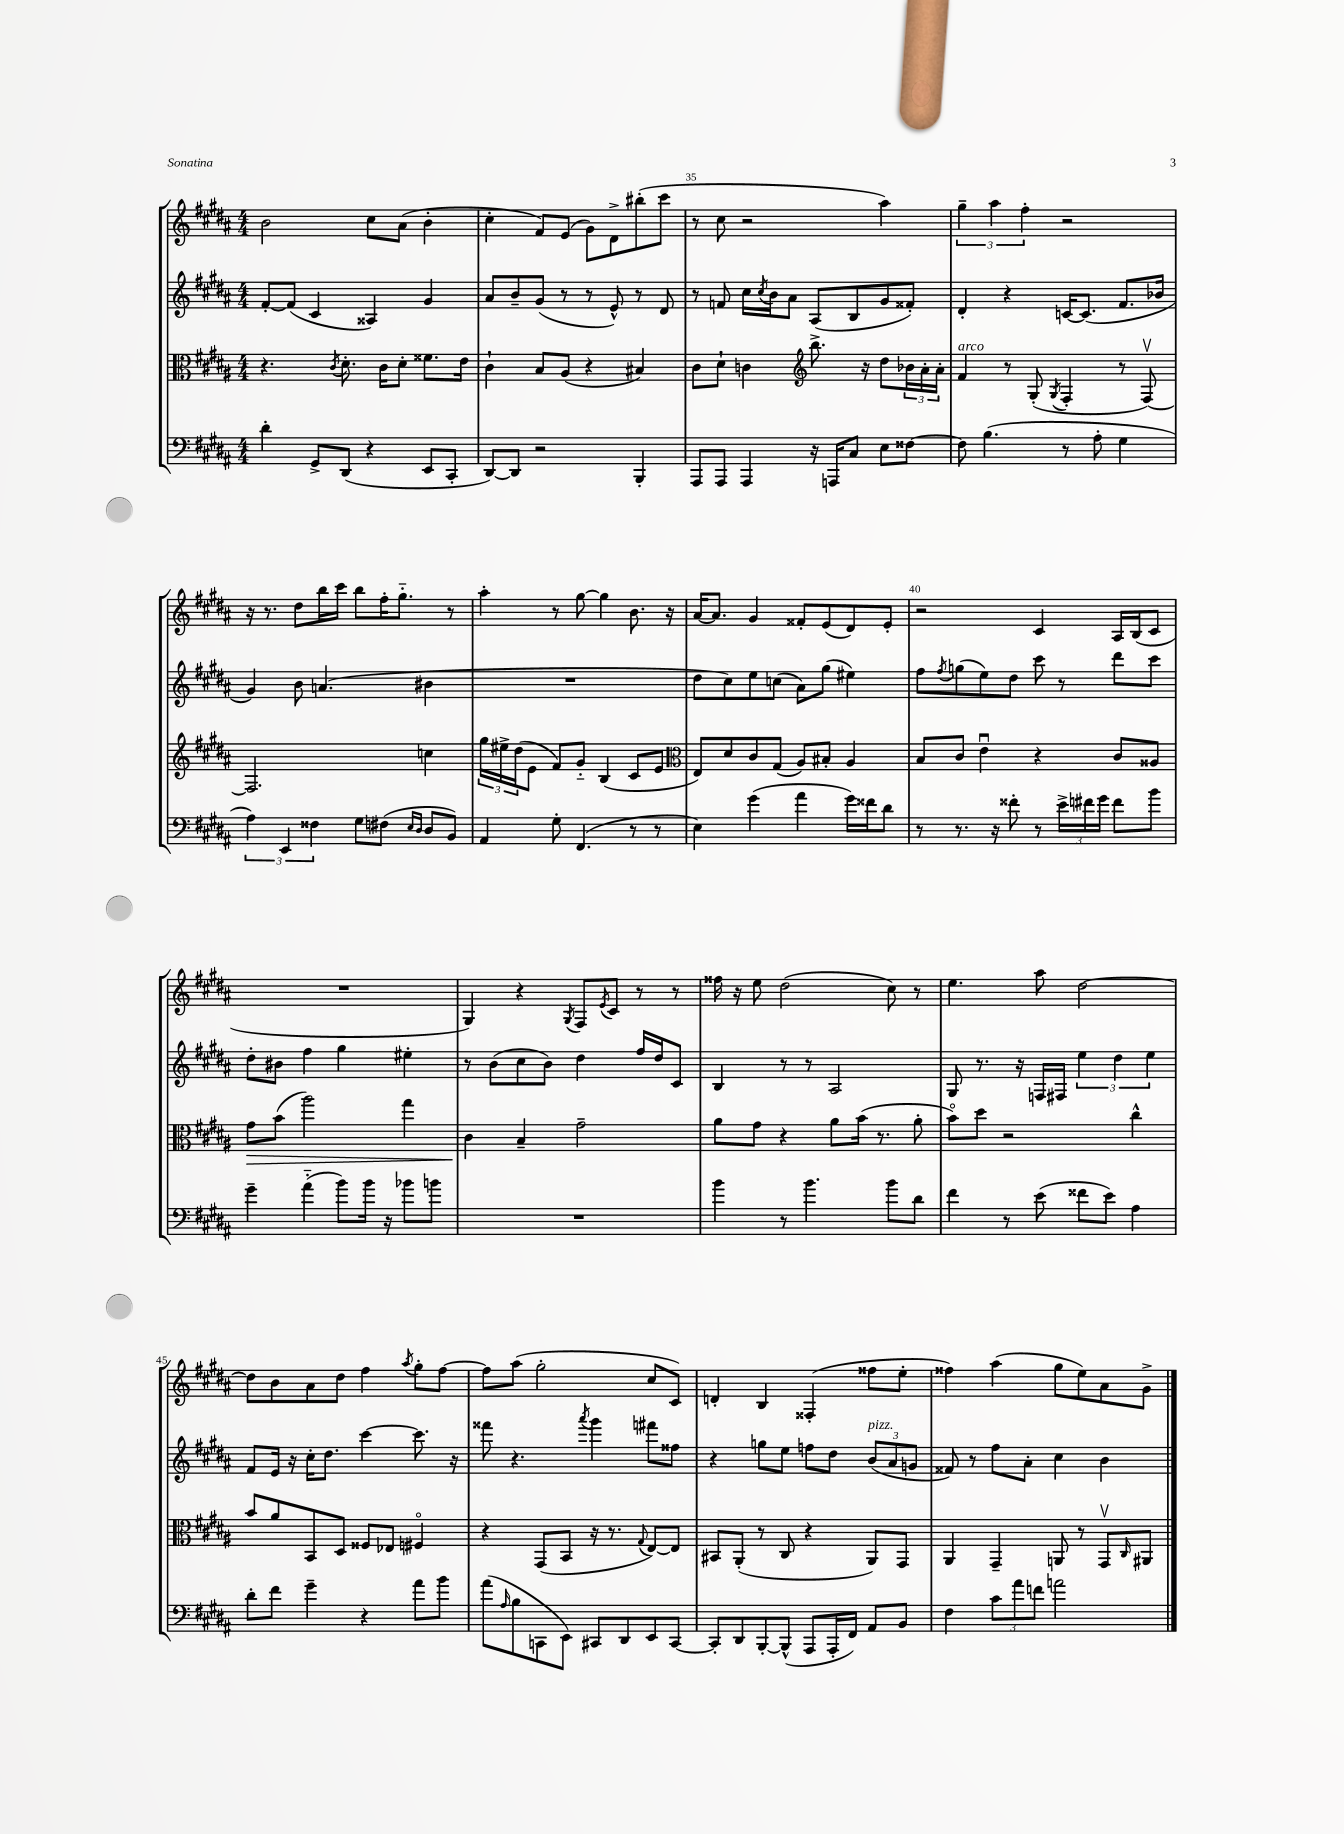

**kern	**kern	**dynam	**kern	**kern
*part4	*part3	*part3	*part2	*part1
*staff4	*staff3	*staff3	*staff2	*staff1
*clefF4	*clefC3	*	*clefG2	*clefG2
*k[f#c#g#d#a#]	*k[f#c#g#d#a#]	*	*k[f#c#g#d#a#]	*k[f#c#g#d#a#]
*M4/4	*M4/4	*	*M4/4	*M4/4
=33	=33	=33	=33	=33
4d#'\	4.r	.	[8f#'/L	2b\
.	.	.	(8f#/J]	.
8GG#^/L	.	.	4c#/	.
.	8qc#/	.	.	.
(8DD#/J	8.d#'\	.	.	.
4r	.	.	4A##X/)	8cc#\L
.	16c#\KL	.	.	.
.	8d#'\J	.	.	(8a#\J
8EE/L	8.f##X\L	.	4g#/	4b'\
8CC#'/J	.	.	.	.
.	16e\Jk	.	.	.
=34	=34	=34	=34	=34
[8DD#/L)	4c#`\	.	8a#/L	4cc#'\
8DD#/J]	.	.	8b~/	.
2r	8B/L	.	(8g#/J	8f#/L)
.	(8A#/J	.	8r	(8e/J
.	4r	.	8r	8g#\L)
.	.	.	8e^^/)	8d#^\
4BBB'/	4B#X/)	.	8r	(8bb#X'\
.	.	.	8d#/	8ccc#\J
=35	=35	=35	=35	=35
8AAA#/L	8c#\L	.	8r	8r
8AAA#/J	8d#`\J	.	8fn/	8cc#\
4AAA#/	4cn\	.	16cc#\LL	2r
.	.	.	8qcc#/	.
.	.	.	16b\J	.
.	.	.	8a#\J	.
*	*clefG2	*	*	*
16r	8.bb^\	.	(8A#/L	.
16AAAn/KL	.	.	.	.
8C#/J	.	.	8B/	.
.	16r	.	.	.
8E\L	8dd#\L	.	8g#/	4aa#\)
[8F##X\J	24b-X\L	.	8f##X'/J)	.
.	24a#'\	.	.	.
.	24a#'\JJ	.	.	.
=36	=36	=36	=36	=36
!	!LO:TX:a:i:t=arco	!	!	!
8F##\]	4f#/	.	4d#'/	6gg#~\
(4.B\	.	.	.	.
.	.	.	.	6aa#\
.	8r	.	4r	.
.	.	.	.	6ff#'\
.	(8G#'/	.	.	.
.	8qG#/	.	.	.
8r	4F#'/	.	[16cn/KL	2r
.	.	.	(8.c/J]	.
8A#'\	.	.	.	.
4G#\	8r	.	8.f#/L	.
.	[8F#v/)	.	.	.
.	.	.	16b-X/Jk	.
!!LO:LB:g=z
=37	=37	=37	=37	=37
6A#\)	2.F#/]	.	4g#/)	16r
.	.	.	.	8.r
6EE/	.	.	.	.
.	.	.	8b\	8dd#\L
6F##X\	.	.	.	.
.	.	.	(4.an/	16bb\L
.	.	.	.	16ccc#\JJ
8G#\L	.	.	.	8bb\L
(8F#X\J	.	.	.	16ff#'\K
.	.	.	.	8.gg#\J
16qqE/LL	.	.	.	.
16qqD#/JJ	.	.	.	.
8D#/L	4ccn\	.	4b#X\	.
8BB/J)	.	.	.	8r
=38	=38	=38	=38	=38
4AA#/	24gg#\LL	.	1r	4aa#'\
.	24ee#X^\	.	.	.
.	(24dd#\J	.	.	.
.	8e\J	.	.	.
8G#'\	8f#/L)	.	.	8r
(4.FF#/	8g#/J	.	.	[8gg#\
.	(4B/	.	.	4gg#\]
8r	8c#/L	.	.	8.b\
8r	8e/J	.	.	.
.	.	.	.	16r
=39	=39	=39	=39	=39
*	*clefC3	*	*	*
4E\)	8E/L)	.	8dd#\L	[16a#/KL
.	.	.	.	8.a#/J]
.	8d#/	.	8cc#\)	.
(4g#\	8c#/	.	8ee\	4g#/
.	(8G#/J	.	(8ccn\J	.
4a#\	8A#/L)	.	8a#\L)	8f##X'/L
.	8B#X'/J	.	(8gg#\J	(8e/
16g#\LL)	4A#/	.	4ee#X\)	8d#/)
16f##X\J	.	.	.	.
8d#\J	.	.	.	8e'/J
=40	=40	=40	=40	=40
8r	8B/L	.	8ff#\L	2r
.	.	.	8qff#/	.
8.r	8c#/J	.	(8ggn\	.
.	4eu\	.	8ee\)	.
16r	.	.	.	.
8f##X'\	.	.	8dd#\J	.
8r	4r	.	8ccc#\	4c#/
24e^\LL	.	.	8r	.
24f#X\	.	.	.	.
24g#\JJ	.	.	.	.
8f#\L	8c#/L	.	8ddd#\L	16A#/LL
.	.	.	.	(16B/J
8b\J	8A##X/J	.	8ccc#\J	8c#/J
!!LO:LB:g=z
=41	=41	=41	=41	=41
!	!	!LO:HP:b	!	!
4g#~\	8g#\L	>	8dd#'\L	1r
.	(8b\J	.	8b#X\J	.
(4a#\	2aa#\)	.	4ff#\	.
8b\L)	.	.	4gg#\	.
16b\Jk	.	.	.	.
16r	.	.	.	.
8b-X\L	4gg#\	.	4ee#X'\	.
8bn\J	.	.	.	.
=42	=42	=42	=42	=42
1r	4c#\	.	8r	4G#/)
.	.	.	(8b\L	.
.	4B~/	]	8cc#\	4r
.	.	.	8b\J)	.
.	.	.	.	8qG#/
.	2g#~\	.	4dd#\	8F#/L
.	.	.	.	8qe/
.	.	.	.	8c#/J
.	.	.	16ff#/LL	8r
.	.	.	16dd#/J	.
.	.	.	8c#/J	8r
=43	=43	=43	=43	=43
4b\	8a#\L	.	4B/	16ff##X\
.	.	.	.	16r
.	8g#\J	.	.	8ee\
8r	4r	.	8r	(2dd#\
4.b\	.	.	8r	.
.	8a#\L	.	2A#/	.
.	(16b\Jk	.	.	.
.	8.r	.	.	.
8b\L	.	.	.	8cc#\)
8d#\J	8a#'\	.	.	8r
=44	=44	=44	=44	=44
4f#\	8b\L)	.	8G#/	4.ee\
.	8dd#\J	.	8.r	.
8r	2r	.	.	.
.	.	.	16r	.
(8e\	.	.	16Fn/LL	8aa#\
.	.	.	16F#X/JJ	.
8f##X\L	.	.	6ee\	[2dd#\
8e\J)	.	.	.	.
.	.	.	6dd#\	.
4A#\	4cc#^^\	.	.	.
.	.	.	6ee\	.
!!LO:LB:g=z
=45	=45	=45	=45	=45
8d#'\L	8b/L	.	8f#/L	8dd#\L]
8f#\J	8a#/	.	16e/Jk	8b\
.	.	.	16r	.
4g#~\	8BB/	.	16cc#'\KL	8a#\
.	.	.	8.dd#\J	.
.	8D#/J	.	.	8dd#\J
4r	8F##X/L	.	[4ccc#\	4ff#\
.	8E-X/J	.	.	.
.	.	.	.	8qaa#/
8a#\L	4F#X/	.	8.ccc#\]	8gg#'\L
8b\J	.	.	.	[8ff#\J
.	.	.	16r	.
=46	=46	=46	=46	=46
(8a#\L	4r	.	8fff##X\	8ff#\L]
16qqA#/	.	.	.	.
8B\	.	.	4.r	(8aa#\J
8CCn\	(8GG#/L	.	.	2gg#'\
8EE\J)	8BB/J	.	.	.
.	.	.	8qaaa#/	.
8CC#X/L	16r	.	4ggg#\	.
.	8.r	.	.	.
8DD#/	.	.	.	.
.	8qqG#/	.	.	.
8EE/	[8E/L)	.	8fff#X\L	8cc#/L
[8CC#/J	8E/J]	.	8ff##X\J	8c#/J)
=47	=47	=47	=47	=47
8CC#'/L]	8BB#X/L	.	4r	4dn'/
8DD#/	(8AA#'/J	.	.	.
[8BBB'/	8r	.	8ggn\L	4B/
(8BBB^^/J]	8C#/	.	8ee\J	.
8AAA#/L	4r	.	8ffn\L	(4F##X'/
16AAA#'/L	.	.	8dd#\J	.
16FF#/JJ)	.	.	.	.
!	!	!	!LO:TX:a:i:t=pizz.	!
8AA#/L	8AA#/L)	.	(12b/L	8ff##X\L
.	.	.	12a#/	.
8BB/J	8GG#/J	.	.	8ee'\J
.	.	.	12gn/J	.
=48	=48	=48	=48	=48
4F#\	4AA#/	.	8f##X/)	4ff##X\)
.	.	.	8r	.
12c#\L	4GG#~/	.	8ff#\L	(4aa#\
12a#\	.	.	.	.
.	.	.	8a#'\J	.
12fn\J	.	.	.	.
2an\	8AAn/	.	4cc#\	8gg#\L
.	8r	.	.	8ee\)
.	8GG#v/L	.	4b\	8a#\
.	16qqC#/	.	.	.
.	8AA#X/J	.	.	8g#^\J
==	==	==	==	==
*-	*-	*-	*-	*-
